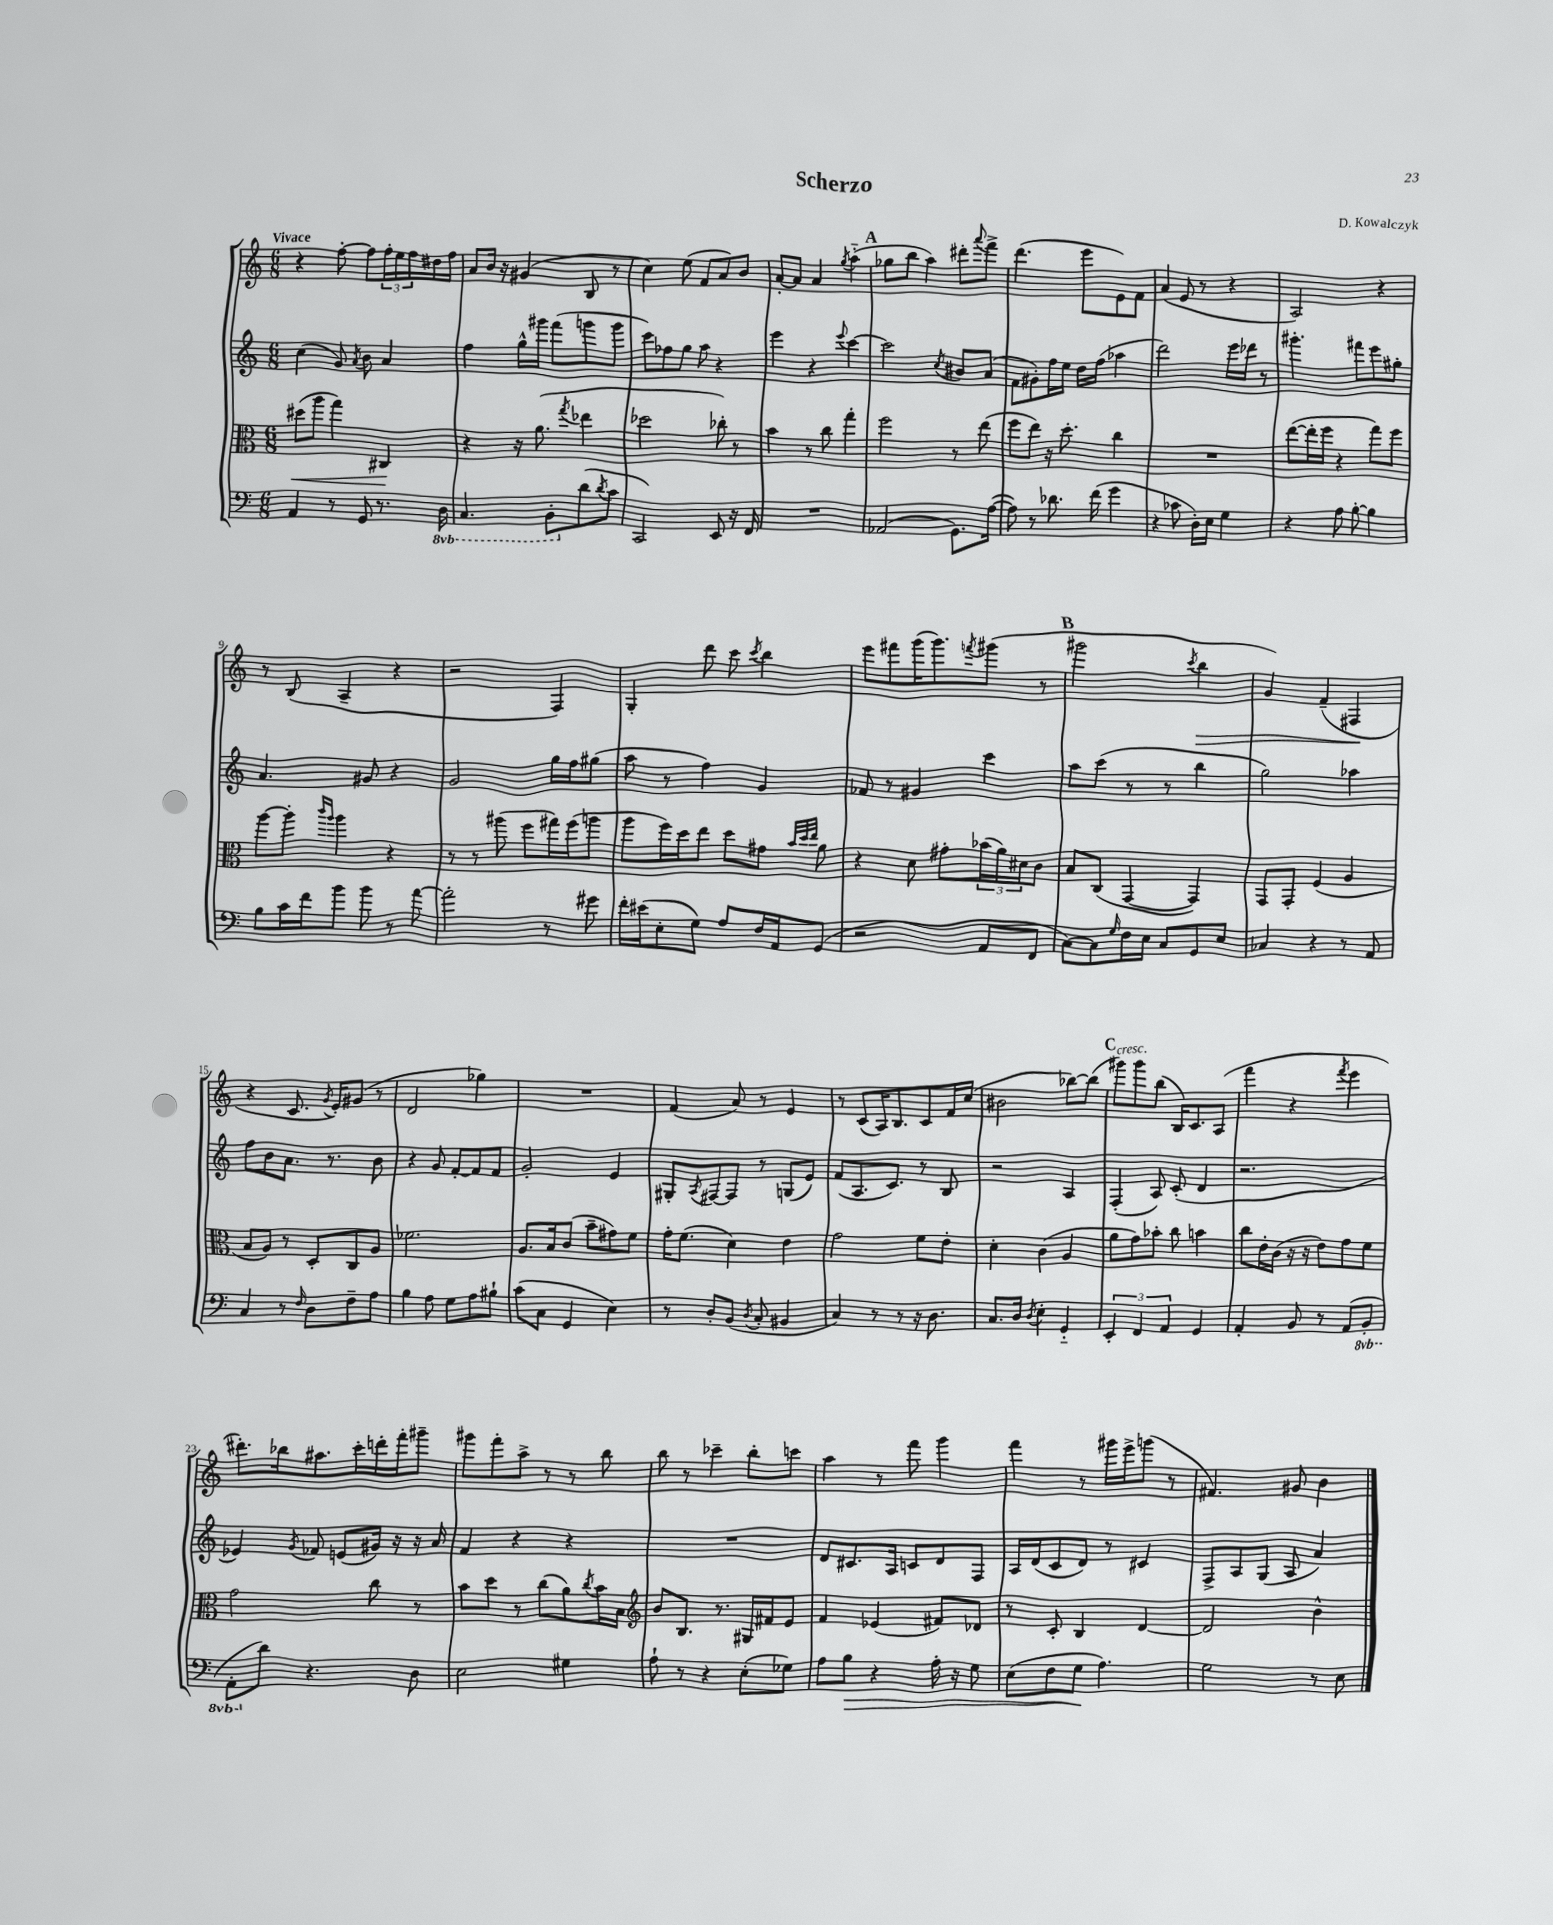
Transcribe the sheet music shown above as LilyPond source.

\header { title = "Scherzo" composer = "D. Kowalczyk" }
<<
\new StaffGroup <<
\new Staff = "s0" {
    \clef treble \key c \major \numericTimeSignature \time 6/8 \tempo "Vivace"
    r4 f''8~-. f''8 \tuplet 3/2 { f''16-. e''16 f''16 } dis''16 f''16 |
    a'8 b'16 r16 gis'4( b8 r8 |
    c''4) e''8( f'8 a'8) b'8 |
    a'8~-. a'8 a'4 \acciaccatura { g''8 } a''4-_( |
    \mark \markup { \bold "A" } ges''8 b''8 a''4) dis'''8-. \appoggiatura { a'''8 } f'''8-> |
    d'''4.( e'''8 e'8) f'8 |
    a'4( e'8 r8 r4 |
    a2) r4 |
    r8 b8( a4-- r4 |
    r2 f4) |
    g4-. d'''8 c'''8 \acciaccatura { c'''8 } b''4 |
    e'''8 fis'''8 g'''16( g'''8.) \acciaccatura { f'''8 } gis'''8( r8 |
    \mark \markup { \bold "B" } gis'''2 \acciaccatura { c'''8 } b''4\> |
    g'4) f'4--( fis4\! |
    r4 c'8. \acciaccatura { g'8 } e'16-.) gis'8( r8 |
    d'2 ges''4) |
    R2. |
    f'4( a'8) r8 e'4 |
    r8 c'8( a16) b8. c'8 f'16 c''16( |
    bis'2 bes''8~) bes''8( |
    \mark \markup { \bold "C" } gis'''8^\markup { \italic "cresc." }) gis'''8 b''8( b16) c'8. a8( |
    f'''4 r4 \acciaccatura { f'''8 } e'''4 |
    dis'''8.-.) bes''16 ais''8. c'''16-. d'''16-. f'''16-. gis'''8-- |
    gis'''8 f'''8-. a''8-> r8 r8 b''8 |
    b''8 r8 ces'''4-- b''8-. c'''8 |
    a''4 r8 f'''8 g'''4 |
    f'''4 r8 gis'''16 e'''16-> g'''8( r8 |
    fis'4.) gis'8 b'4 \bar "|." |
}
\new Staff = "s1" {
    \clef treble \key c \major \numericTimeSignature \time 6/8
    c''4( g'8) \acciaccatura { a'8 } b'8 a'4 |
    f''4 g''16-^ gis'''16 f'''8( g'''8 g'''8 |
    c'''8) fes''8 g''8 a''8 r4 |
    e'''4 r4 \appoggiatura { e'''8 } c'''4~ |
    \mark \markup { \bold "A" } c'''2 \acciaccatura { c''8 } bis'8 a'8( |
    f'8 gis'8-.) f''16 e''16 d''16 f''16( aes''4 |
    d'''2) e'''16 des'''16 r8 |
    gis'''4.-. fis'''8 e'''8 gis''8-. |
    a'4. gis'8 r4 |
    g'2 g''16 f''16 gis''8( |
    a''8 r8 f''4) g'4 |
    fes'8 r8 gis'4 c'''4 |
    \mark \markup { \bold "B" } a''8 c'''8( r8 r8 b''4 |
    g''2) aes''4 |
    f''8 b'8 a'8. r8. b'8 |
    r4 g'8 f'8~-. f'8 f'8 |
    g'2-. e'4 |
    gis8-. \acciaccatura { a8 } fis8~ fis8 r8 g8( e'8) |
    f'8( a8. c'8.) r8 b8 |
    r2 a4 |
    \mark \markup { \bold "C" } f4-.( a8) c'8-.( d'4 |
    r2. |
    ees'4) \acciaccatura { g'8 } fes'8 e'8( gis'16) r16 r16 a'16 |
    f'4 r4 r4 |
    R2. |
    d'8 cis'8. a16 c'8 d'8 f8 |
    a16 d'16( c'8 d'8) r8 cis'4 |
    f8-> a8 g8( a8 a'4) \bar "|." |
}
\new Staff = "s2" {
    \clef alto \key c \major \numericTimeSignature \time 6/8
    dis''8\<( a''8 g''4) cis4\! |
    r4 r16 a'8.( \acciaccatura { g''8 } ees''4 |
    des''2 ces''8-.) r8 |
    b'4 r8 c''8 g''4-. |
    \mark \markup { \bold "A" } f''2 r8 e''8( |
    f''8 e''8) r16 d''8.-. c''4 |
    R2. |
    e''8~( e''16-. f''16 r4 g''8) f''8 |
    a''8~ a''8-. \grace { c'''16 a''16 } a''4 r4 |
    r8 r8 ais''8( f''8 gis''16) f''16( a''8 |
    a''8 f''16) d''16 e''8 d''8 gis'8 \grace { b'32 d''32 e''32 } a'8 |
    r4 d'8 gis'8-. \tuplet 3/2 { bes'16( a'16) dis'16 } c'8 |
    \mark \markup { \bold "B" } b8 c8( g,4~ g,4) |
    g,8 g,8-. f4( a4 |
    b8 a8) r8 d8-. c8 a8 |
    fes'2. |
    a8. b16 c'8( b'8-- gis'8) f'8 |
    g'16-. f'8.( d'4) e'4 |
    g'2 f'8 e'8-. |
    d'4-. c'4( a4 |
    \mark \markup { \bold "C" } a'8 g'8) bes'8-. c''8 b'4 |
    c''8 e'16-. c'16( r16 r16 e'8) g'8 f'8 |
    g'2 c''8 r8 |
    b'8 d''8 r8 c''8( a'8) \acciaccatura { c''8 } b'16 b16 |
    \clef treble b'8 b8. r8. gis16 fis'16 e'8 |
    f'4 ees'4( fis'8) des'8 |
    r8 c'8-. b4 d'4~ |
    d'2 b'4-^ \bar "|." |
}
\new Staff = "s3" {
    \clef bass \key c \major \numericTimeSignature \time 6/8 \set Staff.ottavationMarkups = #ottavation-simple-ordinals
    a,4 r8 g,8 r8. \ottava #-1 d,16 |
    c,4. b,,8-. \ottava #0 d'8( \acciaccatura { d'8 } c'8 |
    c,2) e,8 r16 f,16 |
    R2. |
    \mark \markup { \bold "A" } aes,2( g,8.) a16~( |
    a8) r8 des'8. f'16( g'4 |
    r4 ces'8 d16-.) e16 g4 |
    r4 a8 b8~-. b4 |
    b8 c'16 f'16 b'8 b'8 r8 a'8~ |
    a'2-. r8 gis'8 |
    f'16-. eis'16( e8-. g8) a8 f16 a,16 g,8( |
    r2 a,8 f,8 |
    \mark \markup { \bold "B" } c8~) c8 \grace { g16 } f16 e16 c8 g,8 e8 |
    ces4 r4 r8 a,8 |
    c4 r8 \grace { f16 } d8 f8-- a8 |
    b4 a8 g8 a8 bis8-! |
    c'8( c8 g,4 e4) |
    r8 d8-. b,8( \acciaccatura { d8 } c8-. bis,4 |
    c4) r8 r8 r16 d8. |
    c8. d16 \acciaccatura { d8 } e4-. g,4-_ |
    \mark \markup { \bold "C" } \tuplet 3/2 { e,4-. f,4 a,4 } g,4 |
    a,4-. b,8 r8 a,8( \ottava #-1 b,,8-. |
    a,,8-. \ottava #0 d'8) r4. d8 |
    e2 gis4 |
    a8-! r8 r4 e8-.( ges8) |
    a8 b8\> r4 a16-. r16 g8 |
    e8( f8 g8\! a4.) |
    g2 r8 e8 \bar "|." |
}
>>
>>
